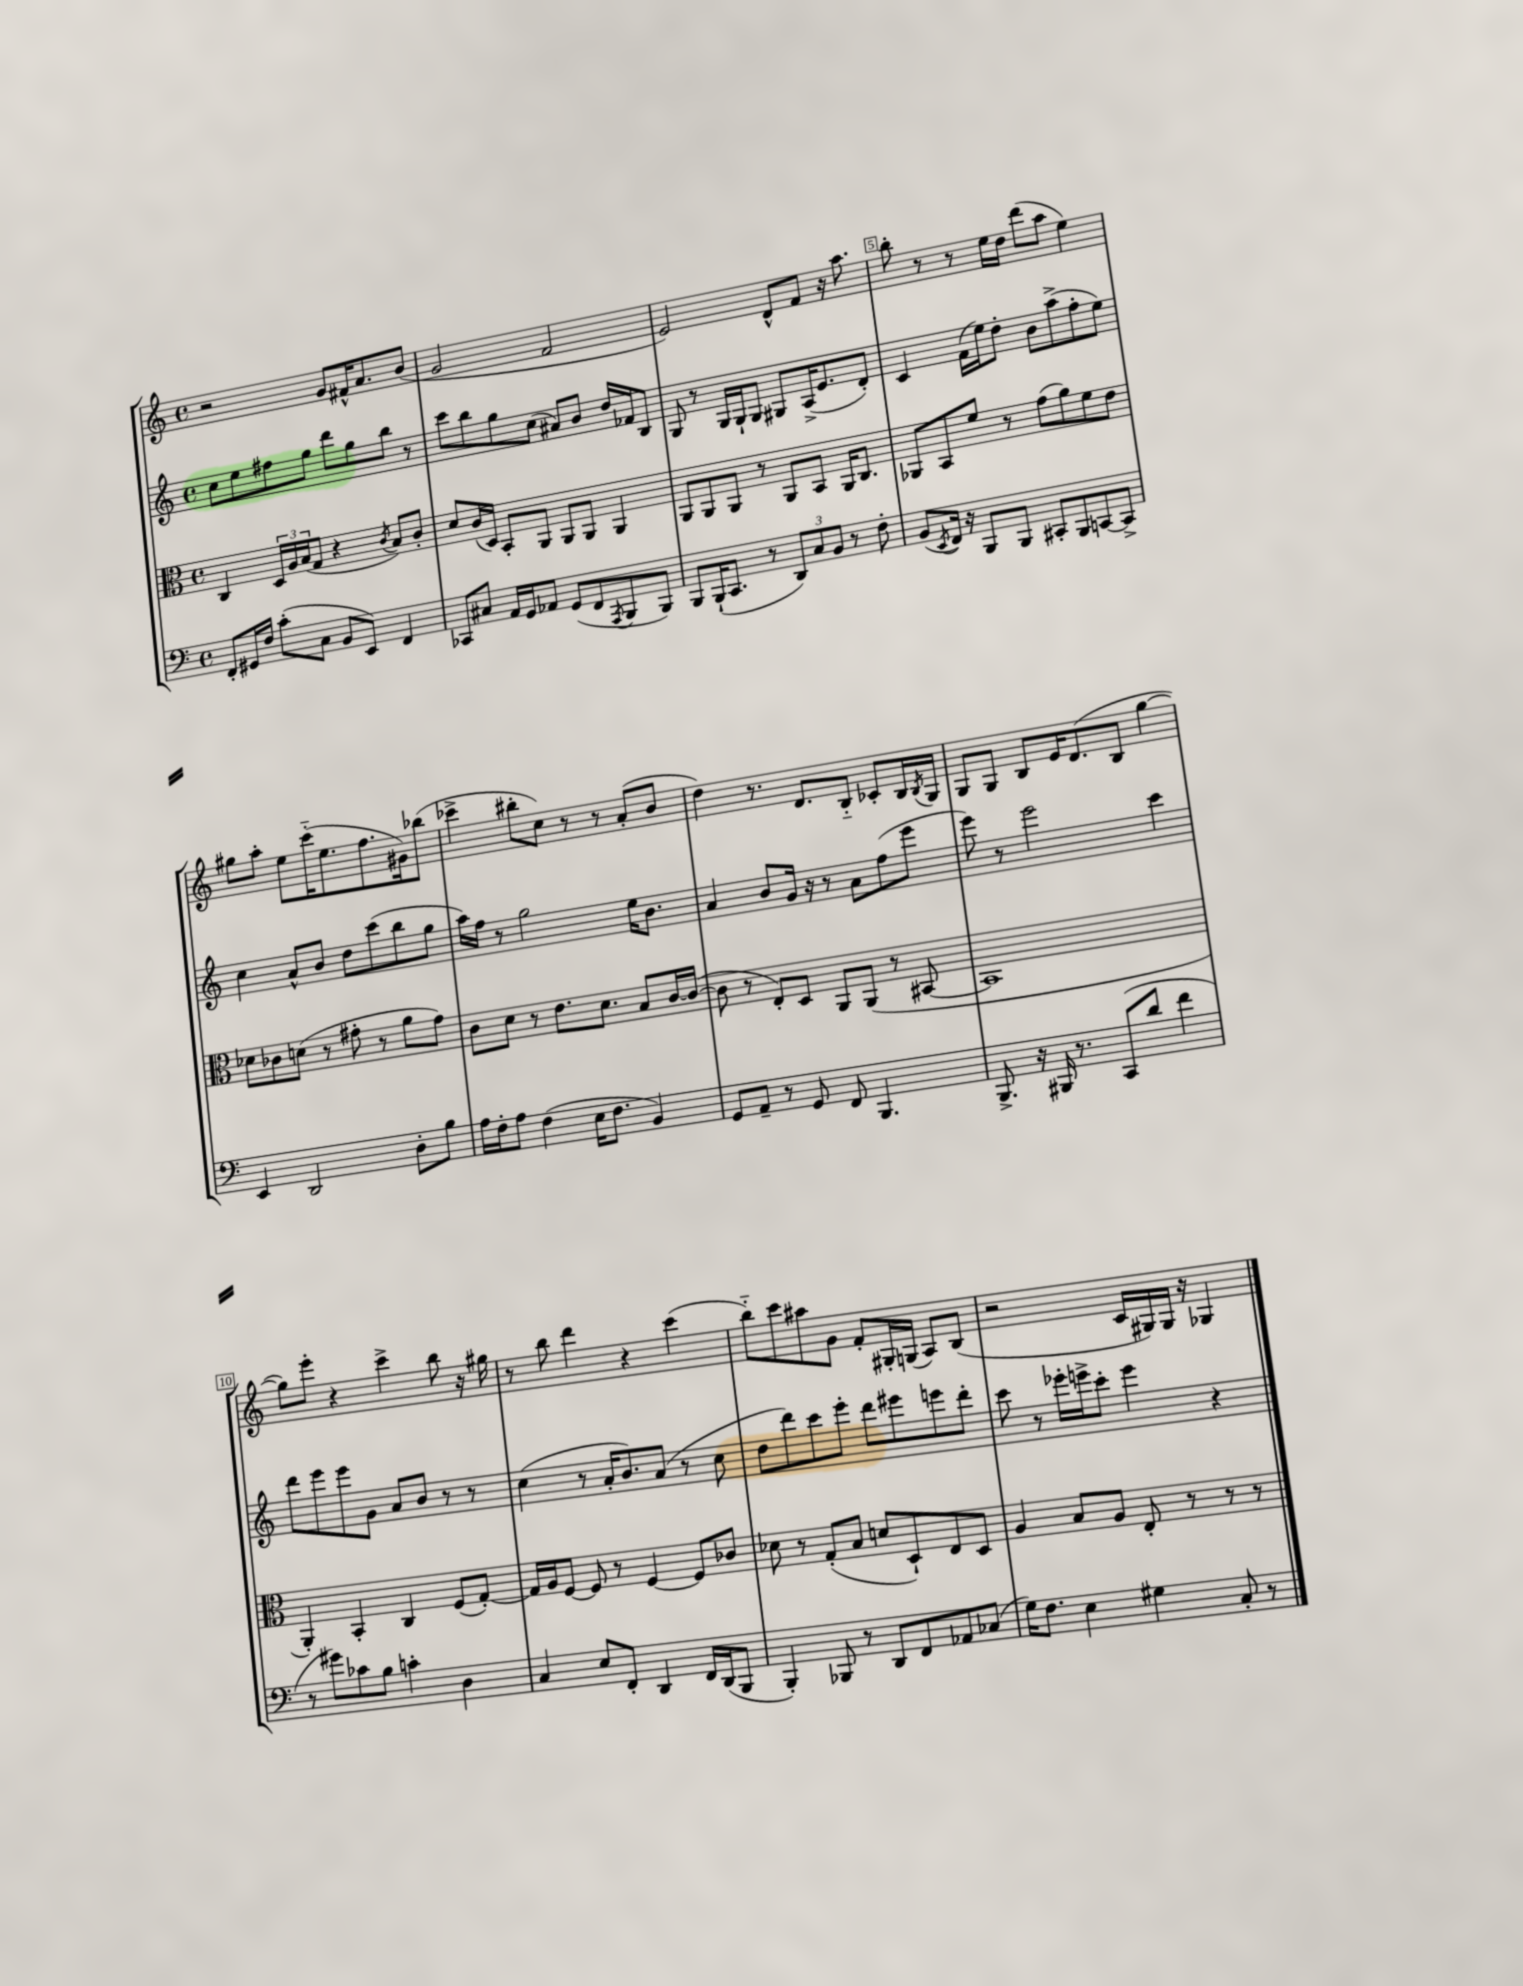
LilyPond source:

<<
\new StaffGroup <<
\new Staff = "s0" {
    \clef treble \key c \major \defaultTimeSignature \time 4/4
    r2 g'8 fis'16-^ a'8. b'8( |
    g'2 f'2 |
    e'2) d'8-^ f'8 r16 a''8. |
    b''8-. r8 r8 e''16 d''16 d'''8( a''8 e''4) |
    gis''8 a''8-. e''8 c'''16-_( e''8. f''8. gis'16) bes''8( |
    ces'''4-> bis''8-. c''8) r8 r8 a'8-.( b'8 |
    d''4) r8. d'8. b8-_ ces'8-. b16 \acciaccatura { b8 } g16 |
    g8 g8 b8 e'16 d'8.( b8 g''4~ |
    g''8) e'''8-. r4 c'''4-> b''8 r16 gis''16 |
    r8 b''8 d'''4 r4 c'''4( |
    b''8-_) c'''8 ais''8 g'8 f'8-. gis16-. g16( a8) b8( |
    r2 c'16 gis16) gis16 r16 ges4 \bar "|." |
}
\new Staff = "s1" {
    \clef treble \key c \major \defaultTimeSignature \time 4/4
    c''8 e''8 fis''8 g''8 d'''8 g''8 b''8 r8 |
    c'''8 b''8 g''8 c''8( ais'8) b'8 d''16 fes'16 b8 |
    g8 r8 g16 g16-! g8 gis8 a16->( e'8. d'8-.) |
    c'4 f'16( e''16) d''8-. b'8 a''8->( f''8-. e''8) |
    c''4 a'8-^ b'8 d''8 c'''8( b''8 g''8 |
    a''16) f''16 r8 g''2 e''16 b'8. |
    a'4 b'8 g'16 r16 r8 a'8 f''8( e'''8 |
    e'''8) r8 e'''2 c'''4 |
    d'''8 e'''8 e'''8 g'8 a'8 b'8 r8 r8 |
    c''4( r8 a'16-. b'8.) a'8( r8 c''8 |
    d''8 d'''8) c'''8 e'''8-. d'''8 eis'''8 e'''8 d'''8-. |
    c'''8 r8 ees'''16-. e'''16-> c'''8-. e'''4 r4 \bar "|." |
}
\new Staff = "s2" {
    \clef alto \key c \major \defaultTimeSignature \time 4/4
    c4 \tuplet 3/2 { d16 a16 b16( } g8 r4 \acciaccatura { c'8 } b8) c'8-. |
    d'8 c'16( d16) b,8-. a,8 a,8 a,8 a,4 |
    a,8 a,8 a,8 r8 a,8 b,8 a,16 c8. |
    aes,8 b,8 f'8 r8 g'8( a'8) f'8 e'8 |
    des'8 ces'8 d'8( r8 gis'8-. r8 a'8 gis'8) |
    c'8 d'8 r8 e'8. d'8. b8 c'16~ c'16~( |
    c'8 r8 e8-.) d8 a,8 a,8( r8 bis,8~ |
    bis,1 |
    a,4-.) b,4-. c4 f8( g8~-.) |
    g16 a16 f8~ f8 r8 f4~ f8 ces'8 |
    des'8 r8 g8-.( b8 d'8 d8-!) e8 d8 |
    a4 b8 a8 e8-. r8 r8 r8 \bar "|." |
}
\new Staff = "s3" {
    \clef bass \key c \major \defaultTimeSignature \time 4/4
    f,8-. gis,16 f16 c'8-.( c8 b,8 e,8) f,4 |
    ces,8 cis8 a,16 g,16 aes,8 g,8( f,8 \acciaccatura { a,,8 } b,,8 b,,8) |
    b,,8 b,,16-!( c,8. r8 \tuplet 3/2 { d,8) c8 b,8 } r8 f8-. |
    b,8( \acciaccatura { e,8 } f,16) r16 b,,8 b,,8 cis,8-. b,,8 c,8~ c,8-> |
    e,4 d,2 d8-. b8 |
    a16 f16-. a8 f4( e16 f8. b,4) |
    g,8 a,8-- r8 g,8 f,8 b,,4. |
    b,,8.-> r16 bis,,16 r8. c,8( d'8 f'4 |
    r8 gis'8) ces'8 b8 c'4-. d4 |
    c4 e8 f,8-. d,4 f,16 d,16( b,,8 |
    b,,4-.) bes,,8 r8 d,8 f,8 aes,8 ces8( |
    g16) f8. e4 gis4 c8-. r8 \bar "|." |
}
>>
>>
\layout { \context { \Score currentBarNumber = #2 \override BarNumber.break-visibility = ##(#f #t #t) barNumberVisibility = #(every-nth-bar-number-visible 5) \override BarNumber.stencil = #(make-stencil-boxer 0.1 0.3 ly:text-interface::print) } }
